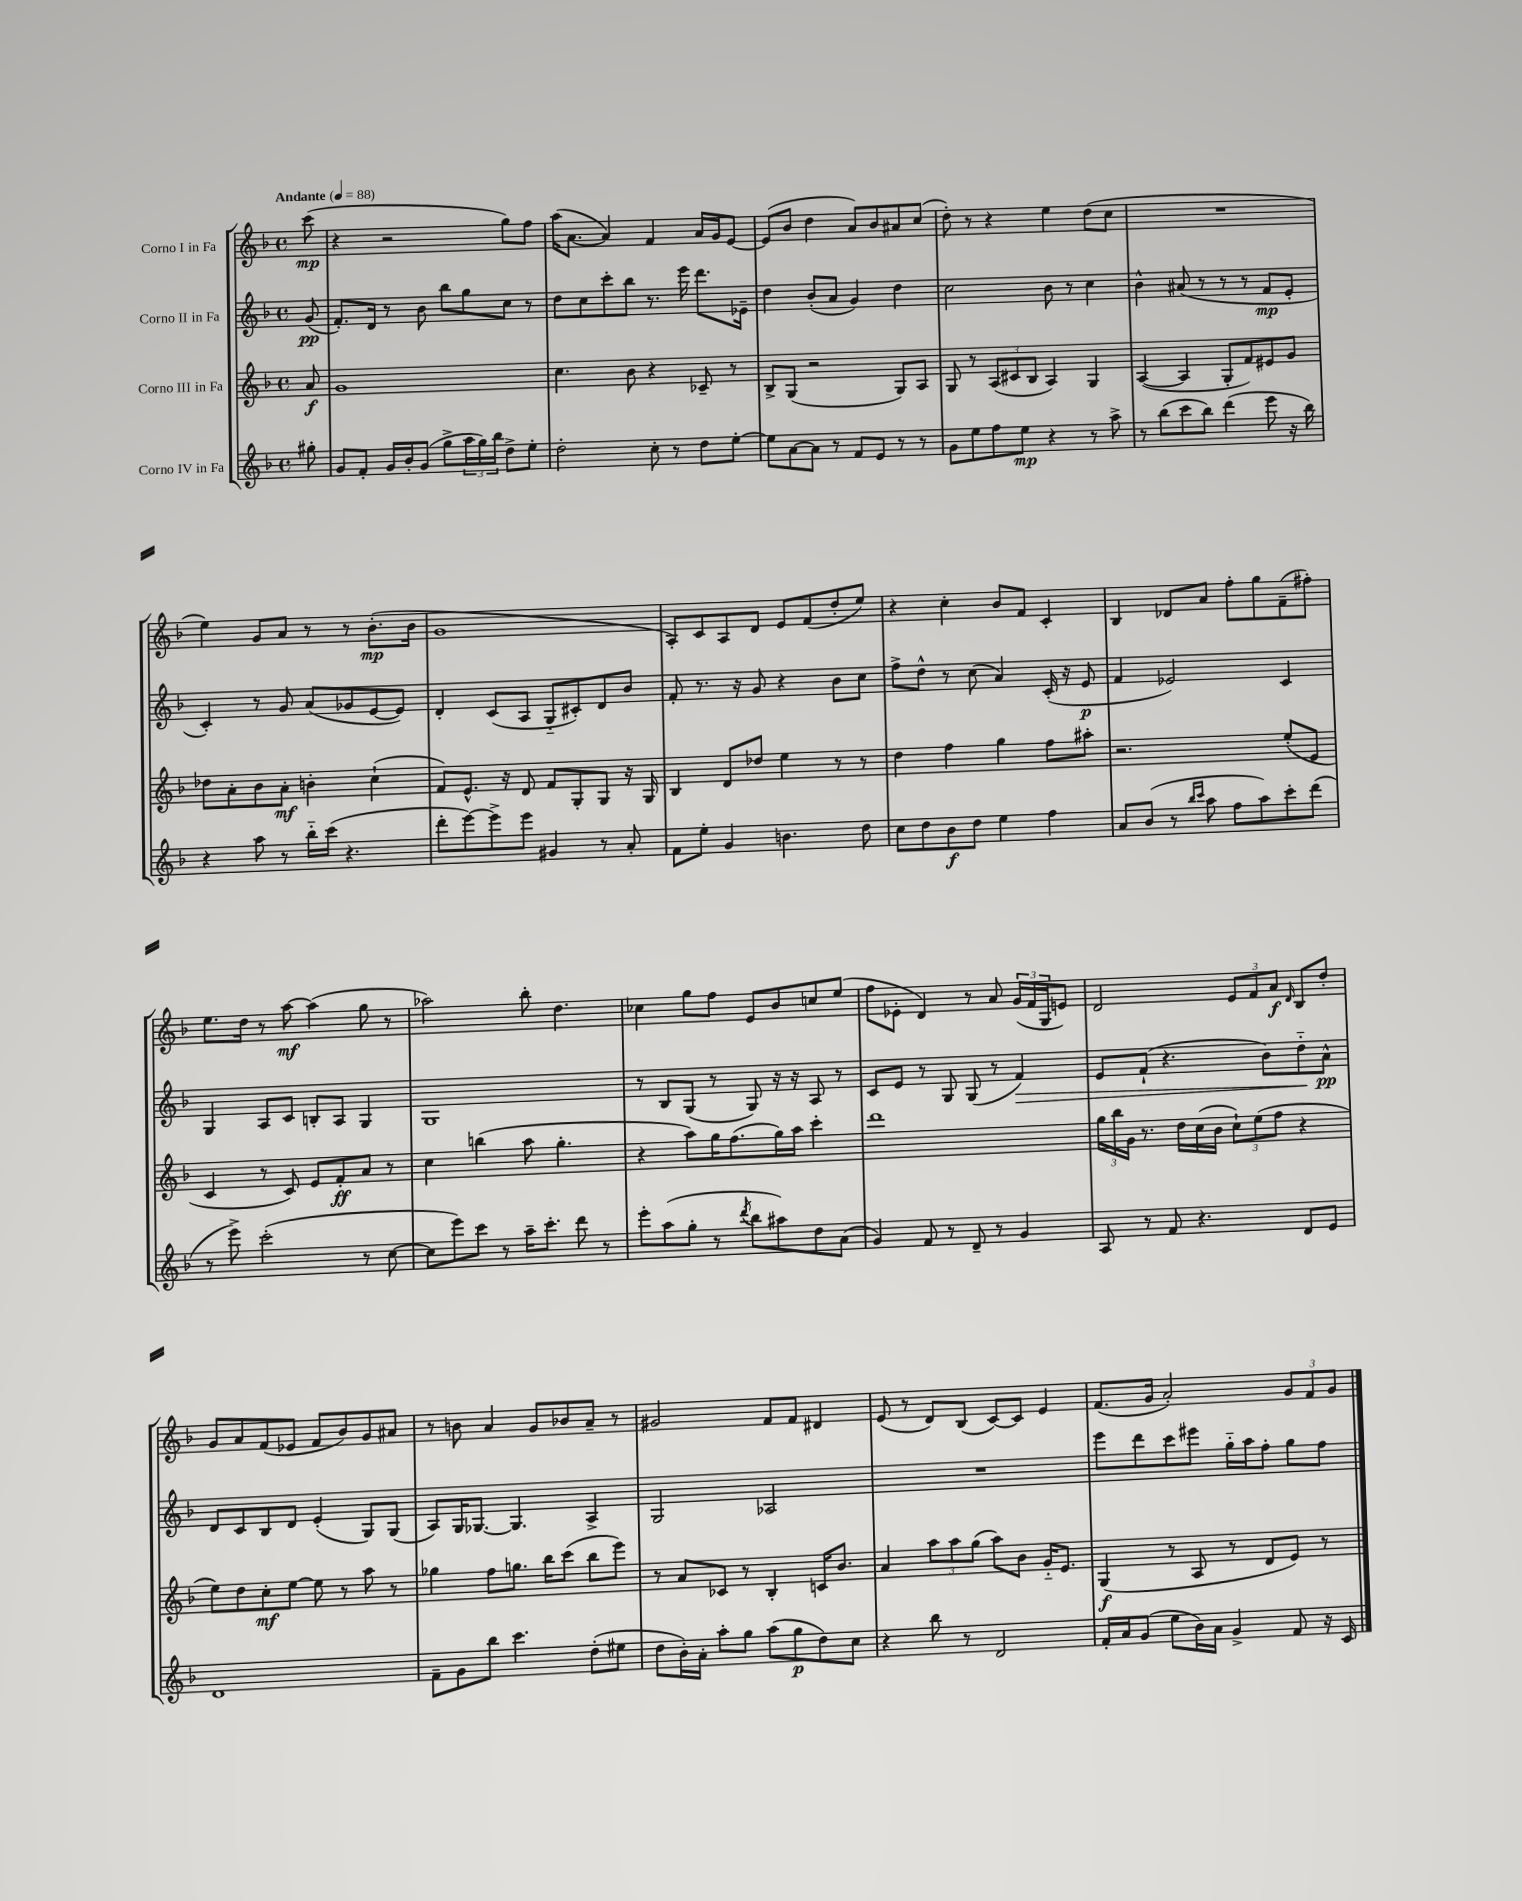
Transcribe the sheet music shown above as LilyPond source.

<<
\new StaffGroup <<
\new Staff = "s0" \with { instrumentName = "Corno I in Fa" } {
    \clef treble \key f \major \defaultTimeSignature \time 4/4 \partial 8 \tempo "Andante" 4 = 88
    c'''8\mp( |
    r4 r2 g''8) f''8 |
    a''16( a'8.~ a'4) f'4 a'16 g'16 e'8~ |
    e'8( bes'8 d''4 a'8) bes'8 ais'8 c''8( |
    d''8-.) r8 r4 e''4 d''8( c''8 |
    R1 |
    e''4) g'8 a'8 r8 r8 bes'8.-.\mp( bes'16 |
    g'1 |
    a8-.) c'8 a8 d'8 e'8 f'8( d''8-. e''8) |
    r4 c''4-. bes'8 f'8 c'4-. |
    bes4 des'8 a'8 f''8-. g''8 f'8--( fis''8-.) |
    e''8. d''16 r8 a''8~\mf a''4( g''8 r8 |
    aes''2) bes''8-. d''4. |
    ces''4 g''8 f''8 e'8 bes'8 c''8 e''8( |
    f''8 ees'8-. d'4) r8 a'8 \tuplet 3/2 { g'16( f'16 g16 } e'8) |
    d'2 \tuplet 3/2 { e'8 f'8 a'8\f } \grace { d'16 } bes8 d''8-. |
    g'8 a'8 f'8( ees'8 f'8 bes'8) g'8 ais'8 |
    r8 b'8 a'4 g'8 bes'8 a'8-- r8 |
    gis'2 f'8 f'8 dis'4 |
    e'8( r8 d'8) bes8( c'8~) c'8 e'4 |
    f'8.( g'16 a'2-.) \tuplet 3/2 { g'8 f'8 g'8 } \bar "|." |
}
\new Staff = "s1" \with { instrumentName = "Corno II in Fa" } {
    \clef treble \key f \major \defaultTimeSignature \time 4/4 \partial 8
    g'8\pp( |
    f'8.-.) d'16 r8 bes'8 bes''8 g''8 c''8 r8 |
    d''8 c''8 c'''8-. bes''8 r8. e'''16 d'''8. ees'16-- |
    d''4 bes'8-.( a'8 g'4) d''4 |
    c''2 bes'8 r8 c''4 |
    bes'4-^ ais'8( r8 r8 r8 f'8\mp e'8-. |
    c'4-.) r8 g'8 a'8( ges'8 e'8~ e'8) |
    d'4-. c'8( a8 g8-_ cis'8-.) d'8 bes'8 |
    f'8-. r8. r16 g'8 r4 bes'8 c''8 |
    f''8-> d''8-^ r8 c''8( a'4) c'16-.( r16 e'8\p |
    f'4 ees'2) c'4 |
    g4 a8 c'8 b8-. a8 g4 |
    g1 |
    r8 bes8 g8( r8 g8) r16 r16 a8 r8 |
    c'8 e'8 r8 g8 g8( r8 f'4\>) |
    e'8 f'8-!( r4. bes'8) d''8-_\! a'8-^\pp |
    d'8 c'8 bes8 d'8 e'4-.( g8) g8( |
    a8) g16 ges8.~ ges4. a4-> |
    g2 aes2 |
    R1 |
    e'''8 d'''8 c'''8 eis'''8 g''16-_ a''16 f''8-. g''8 f''8 \bar "|." |
}
\new Staff = "s2" \with { instrumentName = "Corno III in Fa" } {
    \clef treble \key f \major \defaultTimeSignature \time 4/4 \partial 8
    a'8\f |
    g'1 |
    c''4. bes'8 r4 ces'8-- r8 |
    bes8-> g8( r2 g8) a8 |
    g8 r8 \tuplet 3/2 { a8( cis'8 bes8 } a4) g4 |
    a4~( a4 g8-. f'8) eis'8 g'8 |
    des''8 a'8-. bes'8 a'8-.\mf b'4-. c''4-!( |
    f'8) e'8.-^ r16 d'8 f'8 g8-. g8 r16 g16 |
    bes4 d'8 des''8 e''4 r8 r8 |
    d''4 f''4 g''4 f''8 ais''8-. |
    r2. e''8-.( e'8 |
    c'4 r8 c'8) e'8 f'8-.\ff a'8 r8 |
    c''4 b''4( a''8 g''4.-. |
    r4 a''8) g''16 f''8.( g''16) a''16 c'''4-. |
    d'''1 |
    \tuplet 3/2 { g''16 bes''16 g'16 } r8. d''16 c''16( bes'16 \tuplet 3/2 { c''8-!) e''8( f''8 } r4 |
    e''8) d''8 c''8-.\mf e''8~ e''8 r8 a''8 r8 |
    ges''4 f''8 g''8. bes''16 c'''8( bes''8 e'''8) |
    r8 a'8 ces'8 r8 bes4-. c'16 bes'8. |
    a'4 \tuplet 3/2 { a''8 a''8 g''8( } a''8) bes'8 g'16-_ e'8. |
    g4\f( r8 a8 r8 d'8 e'8) r8 \bar "|." |
}
\new Staff = "s3" \with { instrumentName = "Corno IV in Fa" } {
    \clef treble \key f \major \defaultTimeSignature \time 4/4 \partial 8
    gis''8-. |
    g'8 f'8-. g'16 bes'16-. g'8( g''8-> \tuplet 3/2 { a''16 g''16) bes''16 } d''8-> e''8-. |
    d''2-. c''8-. r8 d''8 e''8~-. |
    e''8 a'8~ a'8 r8 f'8 e'8 r8 r8 |
    g'8 e''8 f''8 e''8\mp r4 r8 a''8-> |
    r8 bes''8( c'''8 bes''8) d'''4( e'''8 r16 bes''16) |
    r4 a''8 r8 bes''16-_ c'''16( r4. |
    d'''8-. e'''8~) e'''8-> e'''8 gis'4 r8 a'8-. |
    f'8 e''8-. g'4 b'4. d''8 |
    c''8 d''8 bes'8\f d''8 e''4 f''4 |
    a'8 bes'8( r8 \grace { bes''16 c'''16 } a''8 f''8 a''8) c'''8-. d'''8( |
    r8 e'''8->) c'''2-.( r8 c''8~ |
    c''8 e'''8) c'''8 r8 a''16-- c'''8.-. d'''8 r8 |
    e'''8-. a''8( g''8-. r8 \acciaccatura { d'''8 } bes''8 ais''8) d''8 a'8( |
    g'4) f'8 r8 d'8-- r8 g'4 |
    a8 r8 f'8 r4. d'8 e'8 |
    d'1 |
    f'8-- g'8 bes''8 c'''4. d''8-.( eis''8 |
    d''8 bes'16-.) a'16-. a''8-. g''8 a''8( g''8\p d''8) c''8 |
    r4 bes''8 r8 d'2 |
    f'16-. a'16 g'8( e''8 bes'16) a'16 g'4-> f'8 r16 c'16 \bar "|." |
}
>>
>>
\layout { \context { \Score \remove "Bar_number_engraver" } }
